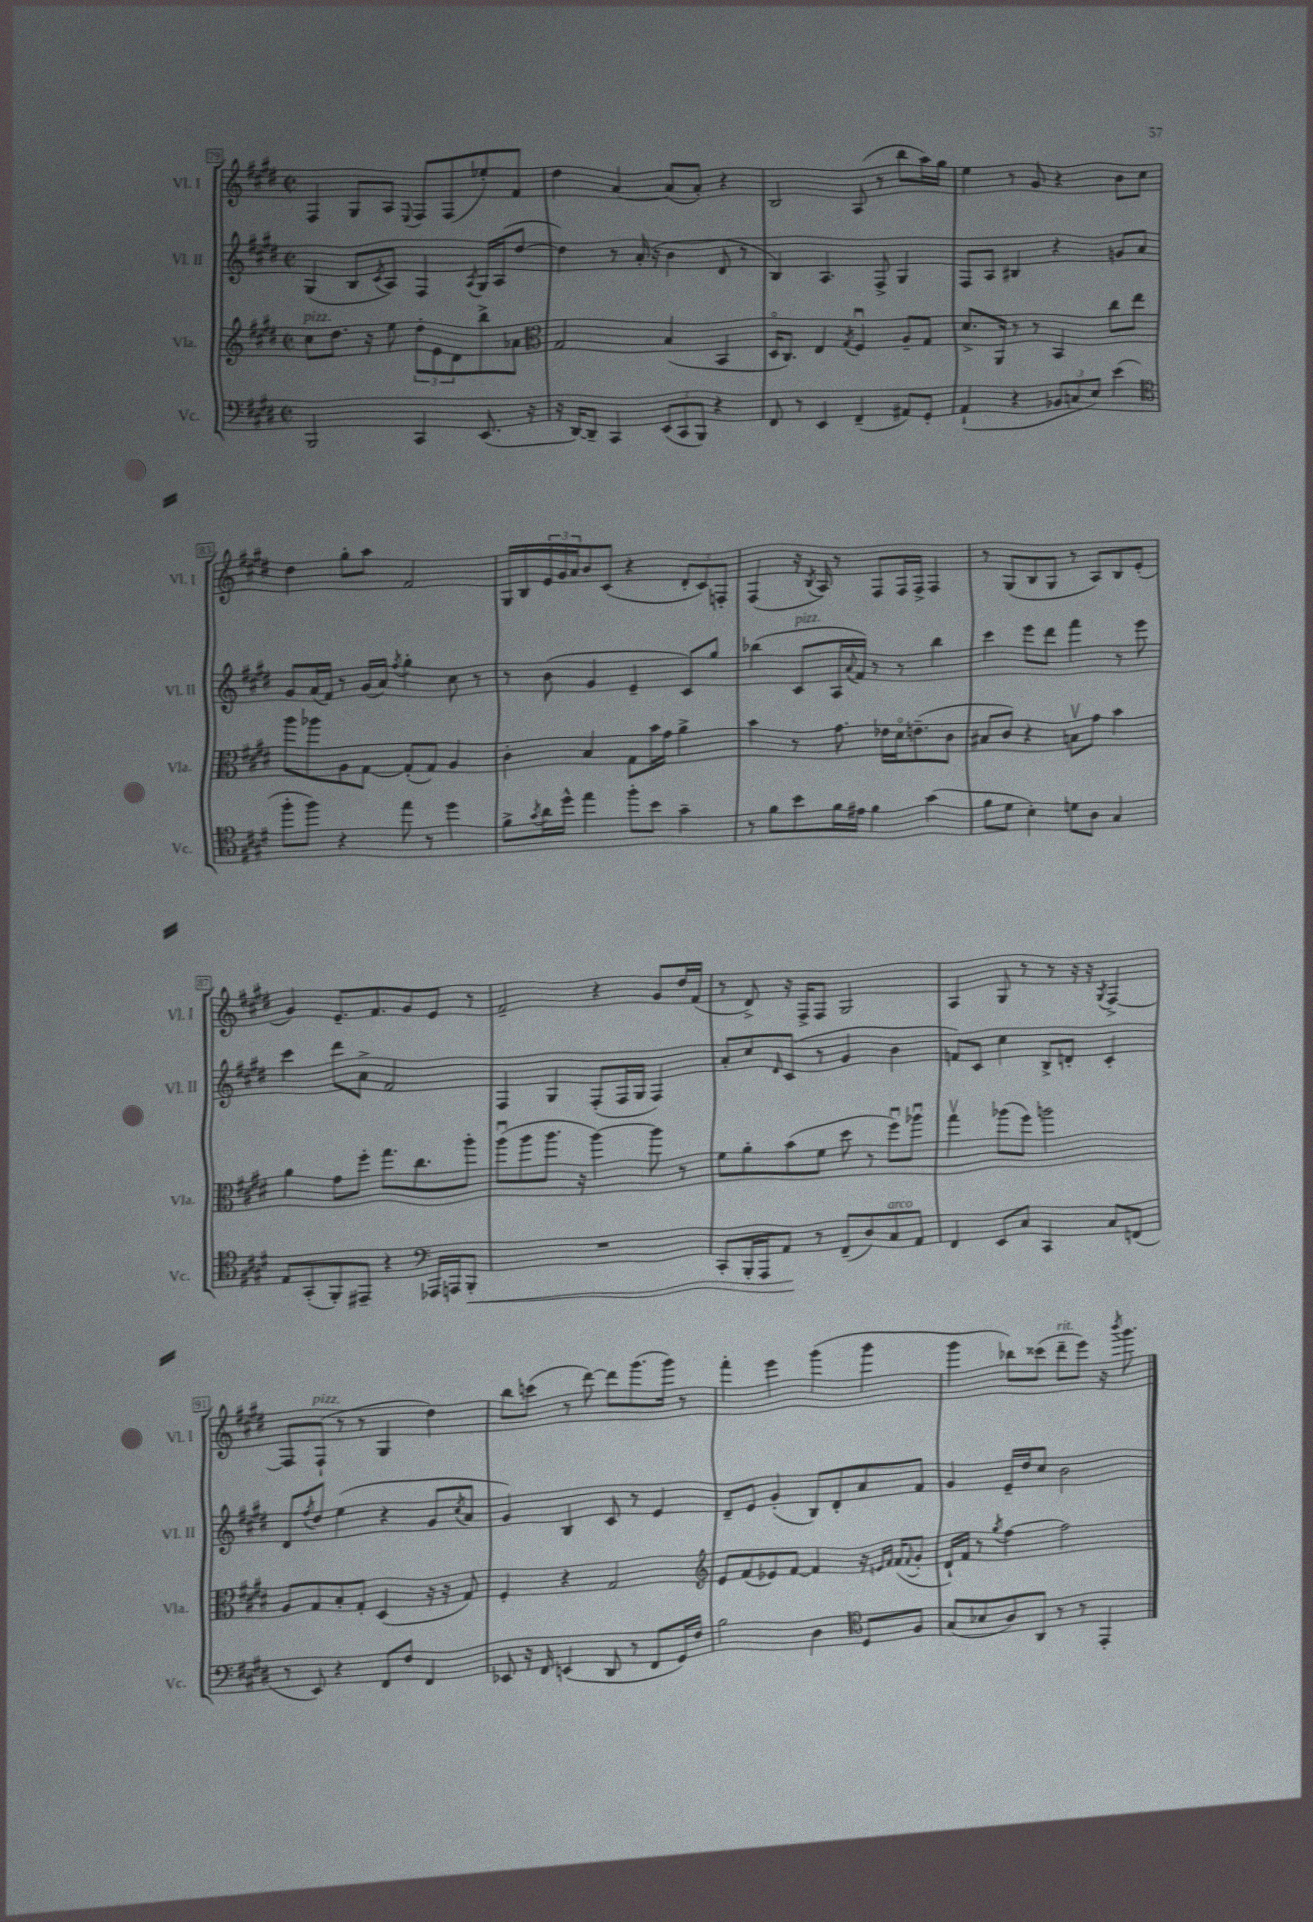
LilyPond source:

<<
\new StaffGroup <<
\new Staff = "s0" \with { instrumentName = "Vl. I" shortInstrumentName = "Vl. I" } {
    \clef treble \key e \major \defaultTimeSignature \time 2/2
    fis4 gis8 a8 \appoggiatura { e8 } fis8 fis8( ees''8-.) fis'8 |
    dis''4 a'4~ a'8( a'8-.) r4 |
    b2 a8( r8 b''8 a''16) gis''16 |
    e''4 r8 gis'8 r4 b'8 cis''8 |
    dis''4 gis''8-. a''8 fis'2 |
    gis16 b16 \tuplet 3/2 { e'16 gis'16 a'16 } b'8 cis'8( r4 \tuplet 3/2 { dis'8-. cis'8) f8-. } |
    fis4( r16 \acciaccatura { b8 } a16) r8 fis8 fis16 fis16-> fis4 |
    r8 gis8( b8 gis8 r8 a8) b8 e'8-.( |
    gis'4) e'8.-- fis'8. gis'8 e'8 r8 |
    fis'2-- r4 gis'8 dis''16 fis'16( |
    r8 dis'8->) r16 fis16-> fis8 gis2 |
    a4 gis8 r8 r8 r16 r16 \acciaccatura { gis8 } fis4~-> |
    fis8 fis8-!^\markup { \italic "pizz." }( r8 r8 gis4 dis''4) |
    b''8 c'''8( r8 dis'''8~) dis'''8 gis'''8.( gis'''16) r8 |
    fis'''4-. e'''4 gis'''4( gis'''4 |
    gis'''4 bes''8) cisis'''8( dis'''8--^\markup { \italic "rit." } e'''8) r16 \acciaccatura { b'''8 } gis'''8. \bar "|." |
}
\new Staff = "s1" \with { instrumentName = "Vl. II" shortInstrumentName = "Vl. II" } {
    \clef treble \key e \major \defaultTimeSignature \time 2/2
    gis4( b8 \acciaccatura { cis'8 } a8) fis4 \acciaccatura { a8 } gis16 a16( dis''8~ |
    dis''4) r8 a'16-.( r16 b'4 dis'8 r8 |
    b4) a4. fis8-> gis4 |
    fis8 a8 bis4 r4 g'8 a'8 |
    gis'8 a'16( fis'16) r8 gis'16( a'16) \acciaccatura { fis''8 } gis''4-. cis''8 r8 |
    r8 b'8( gis'4 e'4-- cis'8) gis''8 |
    bes''4( cis'8^\markup { \italic "pizz." } a16 \appoggiatura { a'8 } fis'16) r8 r8 bes''4 |
    cis'''4 e'''8 dis'''8 fis'''4 r8 e'''8 |
    cis'''4 dis'''8 a'8-> fis'2 |
    fis4 gis4 fis8-.( fis16 gis16 fis4) |
    a'8-. cis''8 \grace { dis'16 } cis'8( r8 gis'4 b'4 |
    f'8) cis'8 cis''4 b8-> d'8-. cis'4-. |
    dis'8 \acciaccatura { fis''8 } dis''8 e''4( r4 gis'8 \acciaccatura { cis''8 } a'8 |
    gis'4) b4 cis'8 r8 e'4 |
    dis'8-- e'8 gis'4-.( b8) dis'8-. a'8 fis'8 |
    gis'4 e'16-- dis''16 cis''8 b'2 \bar "|." |
}
\new Staff = "s2" \with { instrumentName = "Vla." shortInstrumentName = "Vla." } {
    \clef treble \key e \major \defaultTimeSignature \time 2/2
    cis''8^\markup { \italic "pizz." } dis''8. r16 e''8 \tuplet 3/2 { dis''8-. e'8 dis'8 } b''8-> aes'8 |
    \clef alto gis2 b4( b,4 |
    dis16\flageolet cis8.) e4 \acciaccatura { gis8 } fis4\downbow a8-- gis8 |
    dis'8.-> a,16 r8 r8 b,4 cis''8 e''8 |
    a''8 aes''8 a8 gis8~ gis8-.( gis8) a4 |
    cis'4-. b4 gis8 b'16 gis'16 a'4-> |
    b'4 r8 gis'8. ees'16 dis'16\flageolet e'8.--( cis'8 |
    bis8 cis'8) r4 b8\upbow gis'8 b'4 |
    a'4 gis'8 fis''8-. gis''8. cis''8. a''8-. |
    a''8\downbow( a''8 a''8. r16 a''4~) a''8 r8 |
    fis'8 a'8-. b'8( fis'8 dis''8 r8 fis''8\downbow) aes''8\downbow |
    gis''4\upbow aes''8( fis''8) a''2 |
    a8 gis8 b8-. gis8-. dis4( r16 r16 gis8) |
    fis4-. r4 gis2 |
    \clef treble e'8 fis'8( ees'8) fis'8~ fis'4 r16 \grace { e'16 fis'16 } fis'16( \appoggiatura { fis'8 } gis'8-. |
    dis'16-!) fis'16 r8 \acciaccatura { gis''8 } fis''4~ fis''2 \bar "|." |
}
\new Staff = "s3" \with { instrumentName = "Vc." shortInstrumentName = "Vc." } {
    \clef bass \key e \major \defaultTimeSignature \time 2/2
    b,,2 cis,4 e,8.( r16 |
    r16 dis,16~) dis,8-- cis,4 \tuplet 3/2 { e,8( cis,8 b,,8) } r4 |
    fis,8 r8 e,4 fis,4--( ais,8) gis,8-. |
    a,4-!( r4 \tuplet 3/2 { bes,8 c8 e8) } e'4( |
    \clef tenor fis''8-. fis''8) r4 e''8 r8 dis''4 |
    fis'8-> \acciaccatura { gis'8 } a'16 dis''16-^ e''4 fis''8-. b'8 gis'4-- |
    r8 fis'8 b'8 fis'16 eis'16 fis'4 gis'4( |
    fis'8 dis'8 b4-.) d'8 a8 gis4 |
    e8 gis,8-.( fis,8-.) eis,8-- r4 \clef bass aes,,16 a,,16 b,,8-.\< |
    R1 |
    cis,8-. b,,16-. a,,16 a,8\! r8 fis,8--( dis8) cis8^\markup { \italic "arco" } a,8 |
    fis,4 e,8 cis8 cis,4 cis8 f,8( |
    r8 e,8) r4 fis,8 fis8 fis,4 |
    ees,8 r16 fis,16 e,4( dis,8 r8 fis,8 gis,16) fis16 |
    b2 dis4 \clef tenor dis8 fis8 |
    gis8( bes8 a8) a,8 r8 r8 e,4-. \bar "|." |
}
>>
>>
\layout { \context { \Score currentBarNumber = #79 \override BarNumber.stencil = #(make-stencil-boxer 0.1 0.3 ly:text-interface::print) } }
